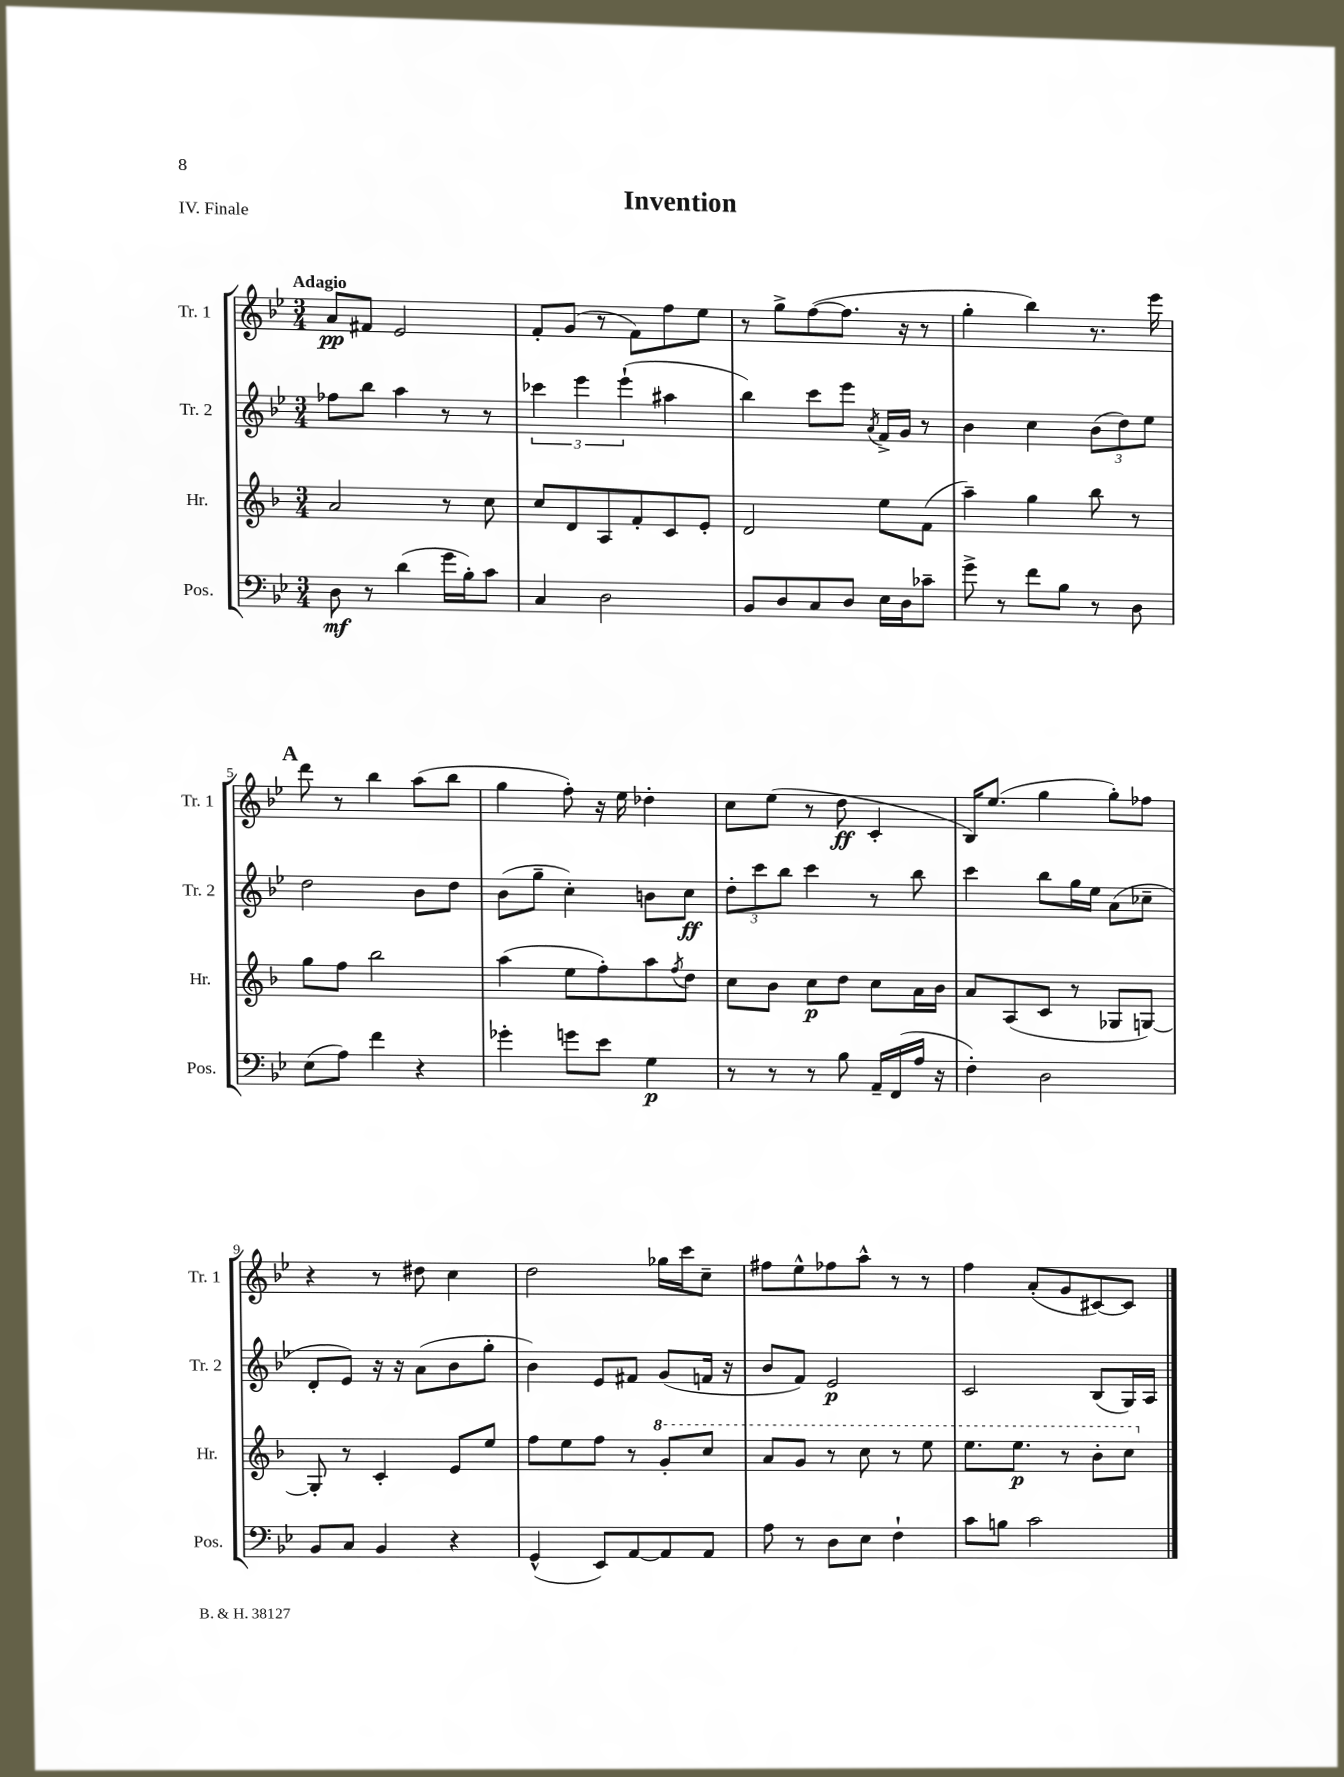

**kern	**kern	**kern	**kern
*staff4	*staff3	*staff2	*staff1
*clefF4	*clefG2	*clefG2	*clefG2
*k[b-e-]	*k[b-]	*k[b-e-]	*k[b-e-]
*M3/4	*M3/4	*M3/4	*M3/4
8D	2a	8ff-	8a
8r	.	8bb-	8f#
(4d	.	4aa	2e-
16g	8r	8r	.
16B-')	.	.	.
8c	8cc	8r	.
=	=	=	=
4C	8cc	6ccc-	8f'
.	8d	.	(8g
.	.	6eee-	.
2D	8A	.	8r
.	.	(6eee-`	.
.	8f'	.	8f)
.	8c	4aa#	8ff
.	8e'	.	8ee-
=	=	=	=
8BB-	2d	4bb-)	8r
8D	.	.	8gg^
8C	.	8ccc	([8ff
8D	.	8eee-	8.ff]
.	.	8qa	.
16E-	8ee	16f^	.
16D	.	16g	16r
8c-~	(8f	8r	8r
=	=	=	=
8g^	4aa~)	4b-	4gg'
8r	.	.	.
8f	4gg	4cc	4bb-)
8B-	.	.	.
8r	8bb-	(12b-	8.r
.	.	12dd)	.
8D	8r	.	.
.	.	12ee-	.
.	.	.	16eee-
=	=	=	=
(8E-	8gg	2dd	8ddd
8A)	8ff	.	8r
4f	2bb-	.	4bb-
4r	.	8b-	(8aa
.	.	8dd	8bb-
=	=	=	=
4g-'	(4aa	(8b-	4gg
.	.	8gg~	.
8g	8ee	4cc')	8ff')
8e-	8ff')	.	16r
.	.	.	16ee-
4G	8aa	8b	4dd-'
.	8qff	.	.
.	8dd	8cc	.
=	=	=	=
8r	8cc	12dd'	8cc
.	.	12ccc	.
8r	8b-	.	(8ee-
.	.	12bb-	.
8r	8cc	4ccc	8r
8B-	8dd	.	8dd
16AA~	8cc	8r	4c'
(16FF	.	.	.
16A	16a	8bb-	.
16r	16b-	.	.
=	=	=	=
4F')	8a	4ccc	16B-)
.	.	.	(8.ee-
.	(8A	.	.
2D	8c	8bb-	4gg
.	8r	16gg	.
.	.	16ee-	.
.	8G-	(8a	8gg')
.	[8G)	8cc-~	8ff-
=	=	=	=
8BB-	8G']	8d'	4r
8C	8r	8e-)	.
4BB-	4c'	16r	8r
.	.	16r	.
.	.	(8a	8dd#
4r	8e	8b-	4cc
.	8ee	8gg'	.
=	=	=	=
(4GG^^	8ff	4b-)	2dd
.	8ee	.	.
8EE-)	8ff	8e-	.
[8AA	8r	8f#	.
8AA]	8gg'	(8g	16gg-
.	.	.	16ccc
8AA	8ccc	16f	8cc~
.	.	16r	.
=	=	=	=
8A	8aa	8b-	8ff#
8r	8gg	8f)	8ee-^^
8D	8r	2e-	8ff-
8E-	8ccc	.	8aa^^
4F`	8r	.	8r
.	8eee	.	8r
=	=	=	=
8c	8.eee	2c	4ff
8B	.	.	.
.	8.eee	.	.
2c	.	.	(8a'
.	8r	.	8g
.	8bb-'	(8B-	[8c#)
.	8ccc	16G)	8c#]
.	.	16A	.
==	==	==	==
*-	*-	*-	*-
